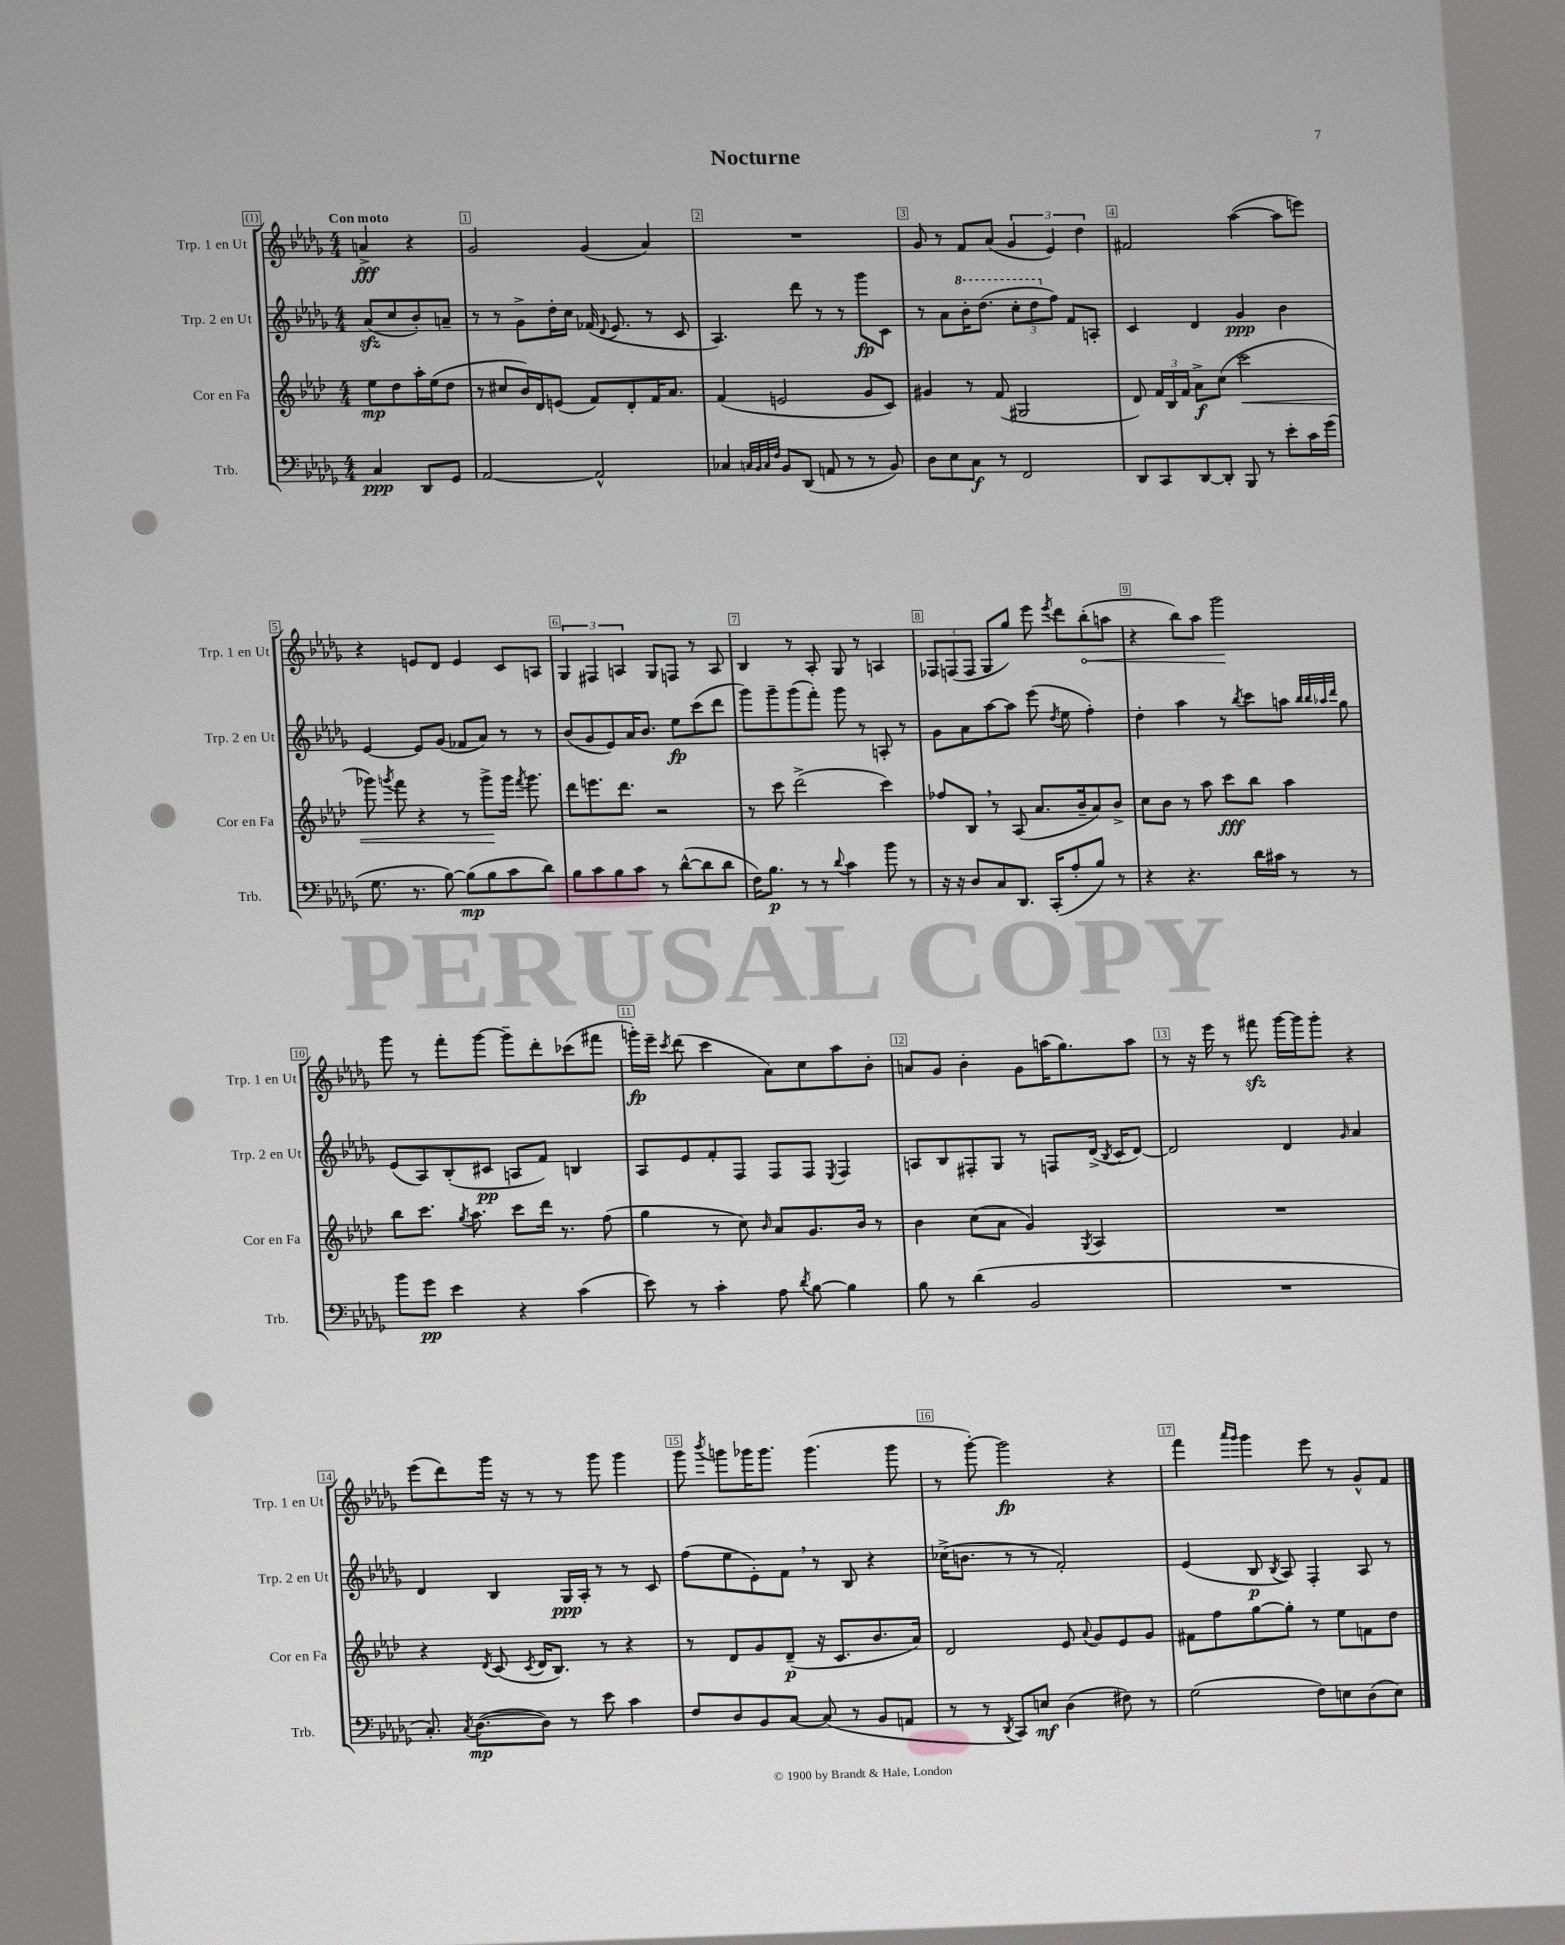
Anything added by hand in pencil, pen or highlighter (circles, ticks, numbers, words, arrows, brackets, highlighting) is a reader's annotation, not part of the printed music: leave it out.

**kern	**dynam	**kern	**dynam	**kern	**dynam	**kern	**dynam
*part4	*part4	*part3	*part3	*part2	*part2	*part1	*part1
*staff4	*staff4	*staff3	*staff3	*staff2	*staff2	*staff1	*staff1
*I"Trb.	*	*I"Cor en Fa	*	*I"Trp. 2 en Ut	*	*I"Trp. 1 en Ut	*
*I'Trb.	*	*I'Cor en Fa	*	*I'Trp. 2 en Ut	*	*I'Trp. 1 en Ut	*
*clefF4	*	*clefG2	*	*clefG2	*	*clefG2	*
*k[b-e-a-d-g-]	*	*k[b-e-a-d-]	*	*k[b-e-a-d-g-]	*	*k[b-e-a-d-g-]	*
*M4/4	*	*M4/4	*	*M4/4	*	*M4/4	*
=	=	=	=	=	=	=	=
!	!	!	!	!	!	!LO:TX:a:B:t=Con moto	!
4C/	ppp	8ee-\L	mp	(8a-zz/L	.	4an^/	fff
.	.	8dd-\	.	8cc/	.	.	.
8DD-/L	.	16aa-'\L	.	8b-'/)	.	4r	.
.	.	(16ee-\J	.	.	.	.	.
8GG-/J	.	8dd-\J	.	8an~/J	.	.	.
=1	=1	=1	=1	=1	=1	=1	=1
[2AA-/	.	8r	.	8r	.	2g-/	.
.	.	8cc#X/L	.	8r	.	.	.
.	.	16b-/L)	.	8g-^\L	.	.	.
.	.	16d-/J	.	.	.	.	.
.	.	(8en/J	.	16dd-'\L	.	.	.
.	.	.	.	16cc\JJ	.	.	.
2AA-^^/]	.	8f/L)	.	(16f-X/	.	(4g-/	.
.	.	.	.	8qqd-/	.	.	.
.	.	.	.	8.e-/	.	.	.
.	.	8d-'/	.	.	.	.	.
.	.	16f/K	.	8r	.	4a-/)	.
.	.	8.a-/J	.	.	.	.	.
.	.	.	.	8c/	.	.	.
=2	=2	=2	=2	=2	=2	=2	=2
4C-X/	.	(4f/	.	4.A-/)	.	1r	.
32qqCn/LLL	.	.	.	.	.	.	.
32qqBB-/	.	.	.	.	.	.	.
32qqC/	.	.	.	.	.	.	.
32qqF/JJJ	.	.	.	.	.	.	.
8BB-/L	.	2en/	.	.	.	.	.
(8DD-/J	.	.	.	8ddd-\	.	.	.
8AAn/	.	.	.	8r	.	.	.
8r	.	.	.	8r	.	.	.
8r	.	8g/L	.	8ggg-\L	fp	.	.
8BB-/)	.	8c/J)	.	8c\J	.	.	.
=3	=3	=3	=3	=3	=3	=3	=3
8D-\L	.	4g#X/	.	8r	.	8g-/	.
8E-\	.	.	.	8a-\L	.	8r	.
*	*	*	*	*8va	*	*	*
8C\J	f	8r	.	16bb-'\K	.	8f/L	.
.	.	.	.	(8.ddd-\J	.	.	.
8r	.	(8f/	.	.	.	(8a-/J	.
2FF/	.	2G#X/	.	12ccc'\L	.	6g-/	.
.	.	.	.	12ddd-\	.	.	.
*	*	*	*	*X8va	*	*	*
.	.	.	.	12ff\J)	.	6e-/)	.
.	.	.	.	8f/L	.	.	.
.	.	.	.	.	.	6dd-\	.
.	.	.	.	8An'/J	.	.	.
=4	=4	=4	=4	=4	=4	=4	=4
8DD-/L	.	8d-/)	.	4c/	.	2f#X/	.
8CC/	.	24f/LL	.	.	.	.	.
.	.	24B-/	.	.	.	.	.
.	.	24f/JJ	.	.	.	.	.
[8DD-/	.	8a-^\L	f	4d-/	.	.	.
8DD-'/J]	.	(8cc\J	.	.	.	.	.
!	!	!	!LO:HP:b	!	!	!	!
8BBB-/	.	2ccc\	<	4g-/	ppp	([4aa-\	.
8r	.	.	.	.	.	.	.
8e-'\L	.	.	.	4b-\	.	8aa-\L]	.
16c\L	.	.	.	.	.	8eeen\J)	.
(16g-\JJ	.	.	.	.	.	.	.
!!LO:LB:g=z
=5	=5	=5	=5	=5	=5	=5	=5
8.G-\	.	8ggg-X\)	.	[4e-/	.	4r	.
.	.	8qgggn/	.	.	.	.	.
.	.	8fff\	.	.	.	.	.
8.r	.	.	.	.	.	.	.
.	.	4r	.	8e-/L]	.	8en/L	.
[8B-\)	.	.	.	(8g-/J	.	8d-/J	.
(8B-\L]	mp	8r	.	8f-X/L	.	4e/	.
8B-\	.	8ggg^\L	.	8a-/J)	.	.	.
8c\	.	16ggg\Jk	[	8r	.	8c/L	.
.	.	8qfff/	.	.	.	.	.
.	.	8.ggg\	.	.	.	.	.
8d-\J)	.	.	.	8r	.	8An/J	.
=6	=6	=6	=6	=6	=6	=6	=6
8B-\L	.	8ddd-\L	.	(8b-/L	.	6G-/	.
8c\	.	8.eeen\	.	8g-/	.	.	.
.	.	.	.	.	.	6F#X/	.
8B-\	.	.	.	8e-/)	.	.	.
.	.	8.ddd-\J	.	.	.	.	.
.	.	.	.	.	.	6An/	.
8c\J	.	.	.	16a-/K	.	.	.
.	.	.	.	8.b-/J	.	.	.
8r	.	2r	.	.	.	8G-/L	.
([8d-^^\L	.	.	.	8ee-\L	fp	8Fn/J	.
8d-\]	.	.	.	(8ccc\	.	8r	.
8d-\J	.	.	.	8ddd-\J	.	8A/	.
=7	=7	=7	=7	=7	=7	=7	=7
16F\KL)	.	8r	.	8ggg-\L)	.	4B-/	.
8.B-\J	p	.	.	.	.	.	.
.	.	8ccc\	.	8ggg-~\	.	.	.
8r	.	(2ddd-^\	.	(8ggg-\	.	8r	.
8r	.	.	.	8fff'\J)	.	8A-'/	.
8qqd-/	.	.	.	.	.	.	.
4c\	.	.	.	8ggg-\	.	8G-/	.
.	.	.	.	8r	.	8r	.
8b-\	.	4ccc\)	.	8An'/	.	4An/	.
8r	.	.	.	8r	.	.	.
=8	=8	=8	=8	=8	=8	=8	=8
16r	.	8ff-X/L	.	8g-\L	.	12F-X/L	.
16r	.	.	.	.	.	.	.
.	.	.	.	.	.	(12Fn/	.
8D-/L	.	8B-,/J	.	8a-\	.	.	.
.	.	.	.	.	.	12F/J	.
8C/	.	8r	.	[8aa-\	.	8G-/L	.
8.DD-/J	.	(8A-/	.	8aa-\J]	.	8gg-/J)	.
.	.	8.a-/L	.	(8eee-\	.	8eee-\	.
(16CC'/KL	.	.	.	.	.	.	.
.	.	.	.	8qdd-/	.	8qeee-/	.
8A-'/	.	.	.	8ee-\	.	8ddd-\L	.
.	.	16b-~/k	.	.	.	.	.
!	!	!	!	!	!	!	!LO:HP:b
8B-/J)	.	8a-/)	.	4ff'\)	.	(8bb-'\	<
8r	.	8b-^/J	.	.	.	8aan\J	.
=9	=9	=9	=9	=9	=9	=9	=9
4r	.	8cc\L	.	4dd-'\	.	4r	.
.	.	8b-\J	.	.	.	.	.
4.r	.	8r	.	4aa-\	.	8bb-\L)	.
.	.	8aa-\	.	.	.	8aa-\J	.
.	.	8ccc\L	fff	8r	.	2ggg-\	.
.	.	.	.	8qbb-/	.	.	.
16d-\LL	.	8bb-\J	.	8ccc\L	.	.	.
16c#X\JJ	.	.	.	.	.	.	.
8r	.	4aa-\	.	8aan\J	.	.	.
.	.	.	.	32qqbb-/LLL	.	.	.
.	.	.	.	32qqbb-/	.	.	.
.	.	.	.	32qqaa-X/	.	.	.
.	.	.	.	32qqddd-/JJJ	.	.	.
8r	.	.	.	8gg-\	.	.	.
.	.	.	.	.	.	.	[
!!LO:LB:g=z
=10	=10	=10	=10	=10	=10	=10	=10
8b-\L	.	8bb-\L	.	(8e-/L	.	8ggg-\	.
8g-\J	pp	8.ccc\J	.	8A-/)	.	8r	.
4e-\	.	.	.	(8B-'/	.	8fff'\L	.
.	.	8qgg/	.	.	.	.	.
.	.	8.aa-\	.	.	.	.	.
.	.	.	.	8c#X/J	pp	[8ggg-\J	.
4r	.	8ccc\L	.	8An/L	.	8ggg-~\L]	.
.	.	16ddd-\Jk	.	8f/J)	.	8ddd-'\	.
.	.	8.r	.	.	.	.	.
(4c\	.	.	.	4Bn/	.	(8ccc-X\	.
.	.	(8ff\	.	.	.	8fff#X\J	.
=11	=11	=11	=11	=11	=11	=11	=11
8e-\)	.	4gg\	.	8A-/L	.	16gggn'\LL)	fp
.	.	.	.	.	.	16eee-~\JJ	.
.	.	.	.	.	.	8qccc/	.
8r	.	.	.	8e-/	.	(8ddd-\	.
4c'\	.	8r	.	8f'/	.	4ccc\	.
.	.	8cc\)	.	8F/J	.	.	.
.	.	16qqb-/	.	.	.	.	.
8A-\	.	8a-/L	.	8F/L	.	8a-\L)	.
8qd-/	.	.	.	.	.	.	.
[8B-\	.	8.g/	.	8F/J	.	8cc\	.
.	.	.	.	8qE-/	.	.	.
4B-\]	.	.	.	4F/	.	8aa-\	.
.	.	16b-/Jk	.	.	.	.	.
.	.	8r	.	.	.	8b-'\J	.
=12	=12	=12	=12	=12	=12	=12	=12
8B-\	.	4b-\	.	8An/L	.	8an/L	.
8r	.	.	.	8B-/	.	8g-/J	.
(4d-\	.	(8cc\L	.	8F#X'/	.	4b-'\	.
.	.	8a-\J	.	8G-/J	.	.	.
2BB-/	.	4g/)	.	8r	.	8g-\L	.
.	.	.	.	8Fn/L	.	(16aan\K	.
.	.	.	.	.	.	8.gg-\)	.
.	.	8qG/	.	.	.	.	.
.	.	4A-/	.	(16d-^/Jk	.	.	.
.	.	.	.	8qB-/	.	.	.
.	.	.	.	16c/KL	.	.	.
.	.	.	.	[8d-/J)	.	8aa\J	.
=13	=13	=13	=13	=13	=13	=13	=13
1r	.	1r	.	2d-/]	.	8r	.
.	.	.	.	.	.	16r	.
.	.	.	.	.	.	16eee-\	.
.	.	.	.	.	.	8r	.
.	.	.	.	.	.	8fff#Xzz\	.
.	.	.	.	4d-/	.	[16ggg-\LL	.
.	.	.	.	.	.	16ggg-\J]	.
.	.	.	.	.	.	8ggg-'\J	.
.	.	.	.	16qqg-/	.	.	.
.	.	.	.	4a-/	.	4r	.
!!LO:LB:g=z
=14	=14	=14	=14	=14	=14	=14	=14
8.C'/)	.	4r	.	4d-/	.	(8eee-\L	.
.	.	.	.	.	.	8ddd-\)	.
8qC/	.	.	.	.	.	.	.
([8.D-\L	mp	.	.	.	.	.	.
.	.	8qd-/	.	.	.	.	.
.	.	(8c/	.	4B-/	.	16ggg-\Jk	.
.	.	.	.	.	.	16r	.
.	.	8qc/	.	.	.	.	.
8D-\J])	.	16d-/KL	.	.	.	8r	.
.	.	8.B-/J)	.	.	.	.	.
8r	.	.	.	16G-/LL	ppp	8r	.
.	.	.	.	16A-'/JJ	.	.	.
8e-\	.	8r	.	8r	.	8ggg-\	.
4c\	.	4r	.	8r	.	4ggg-\	.
.	.	.	.	8c/	.	.	.
=15	=15	=15	=15	=15	=15	=15	=15
8F/L	.	8r	.	(8ff\L	.	8ggg-\	.
.	.	.	.	.	.	8qbbb-/	.
8D-/	.	8d-/L	.	8ee-\	.	8gggn\L	.
8BB-/	.	8g/	.	8e-'\)	.	16ggg-X\K	.
.	.	.	.	.	.	8.ggg-\J	.
[8C/J	.	(8d-~/J	p	8f,\J	.	.	.
(8C/]	.	16r	.	8r	.	(4.ggg-\	.
.	.	8.c/L	.	.	.	.	.
8r	.	.	.	8B-/	.	.	.
8BB-/L	.	8.b-/	.	4r	.	.	.
8AAn/J	.	.	.	.	.	8ggg-\	.
.	.	16a-/Jk)	.	.	.	.	.
=16	=16	=16	=16	=16	=16	=16	=16
8r	.	2d-/	.	(16cc-X^\KL	.	8r	.
.	.	.	.	8.bn\J	.	.	.
8r	.	.	.	.	.	[8ggg-'\)	.
8qDD-/	.	.	.	.	.	.	.
8CC/L)	.	.	.	8r	.	2ggg-\]	fp
8En/J	mf	.	.	8r	.	.	.
(4D-\	.	8e-/	.	2f'/)	.	.	.
.	.	8qqa-/	.	.	.	.	.
.	.	8g/L	.	.	.	.	.
8F#X\)	.	8e-/	.	.	.	4r	.
8r	.	8g/J	.	.	.	.	.
=17	=17	=17	=17	=17	=17	=17	=17
(2G-\	.	8f#X\L	.	(4e-/	.	4fff\	.
.	.	8ff\	.	.	.	.	.
.	.	.	.	.	.	16qqaaa-/LL	.
.	.	.	.	.	.	16qqggg-/JJ	.
.	.	[8gg\	.	8B-/	p	4ggg-\	.
.	.	.	.	8qB-/	.	.	.
.	.	8gg'\J]	.	8A-/)	.	.	.
8F\L)	.	8r	.	4F'/	.	8eee-\	.
8En\	.	8ee-\L	.	.	.	8r	.
(8D-\	.	8fn\	.	8A-/	.	8g-^^/L	.
8E\J)	.	8dd-\J	.	8r	.	8f/J	.
==	==	==	==	==	==	==	==
*-	*-	*-	*-	*-	*-	*-	*-
